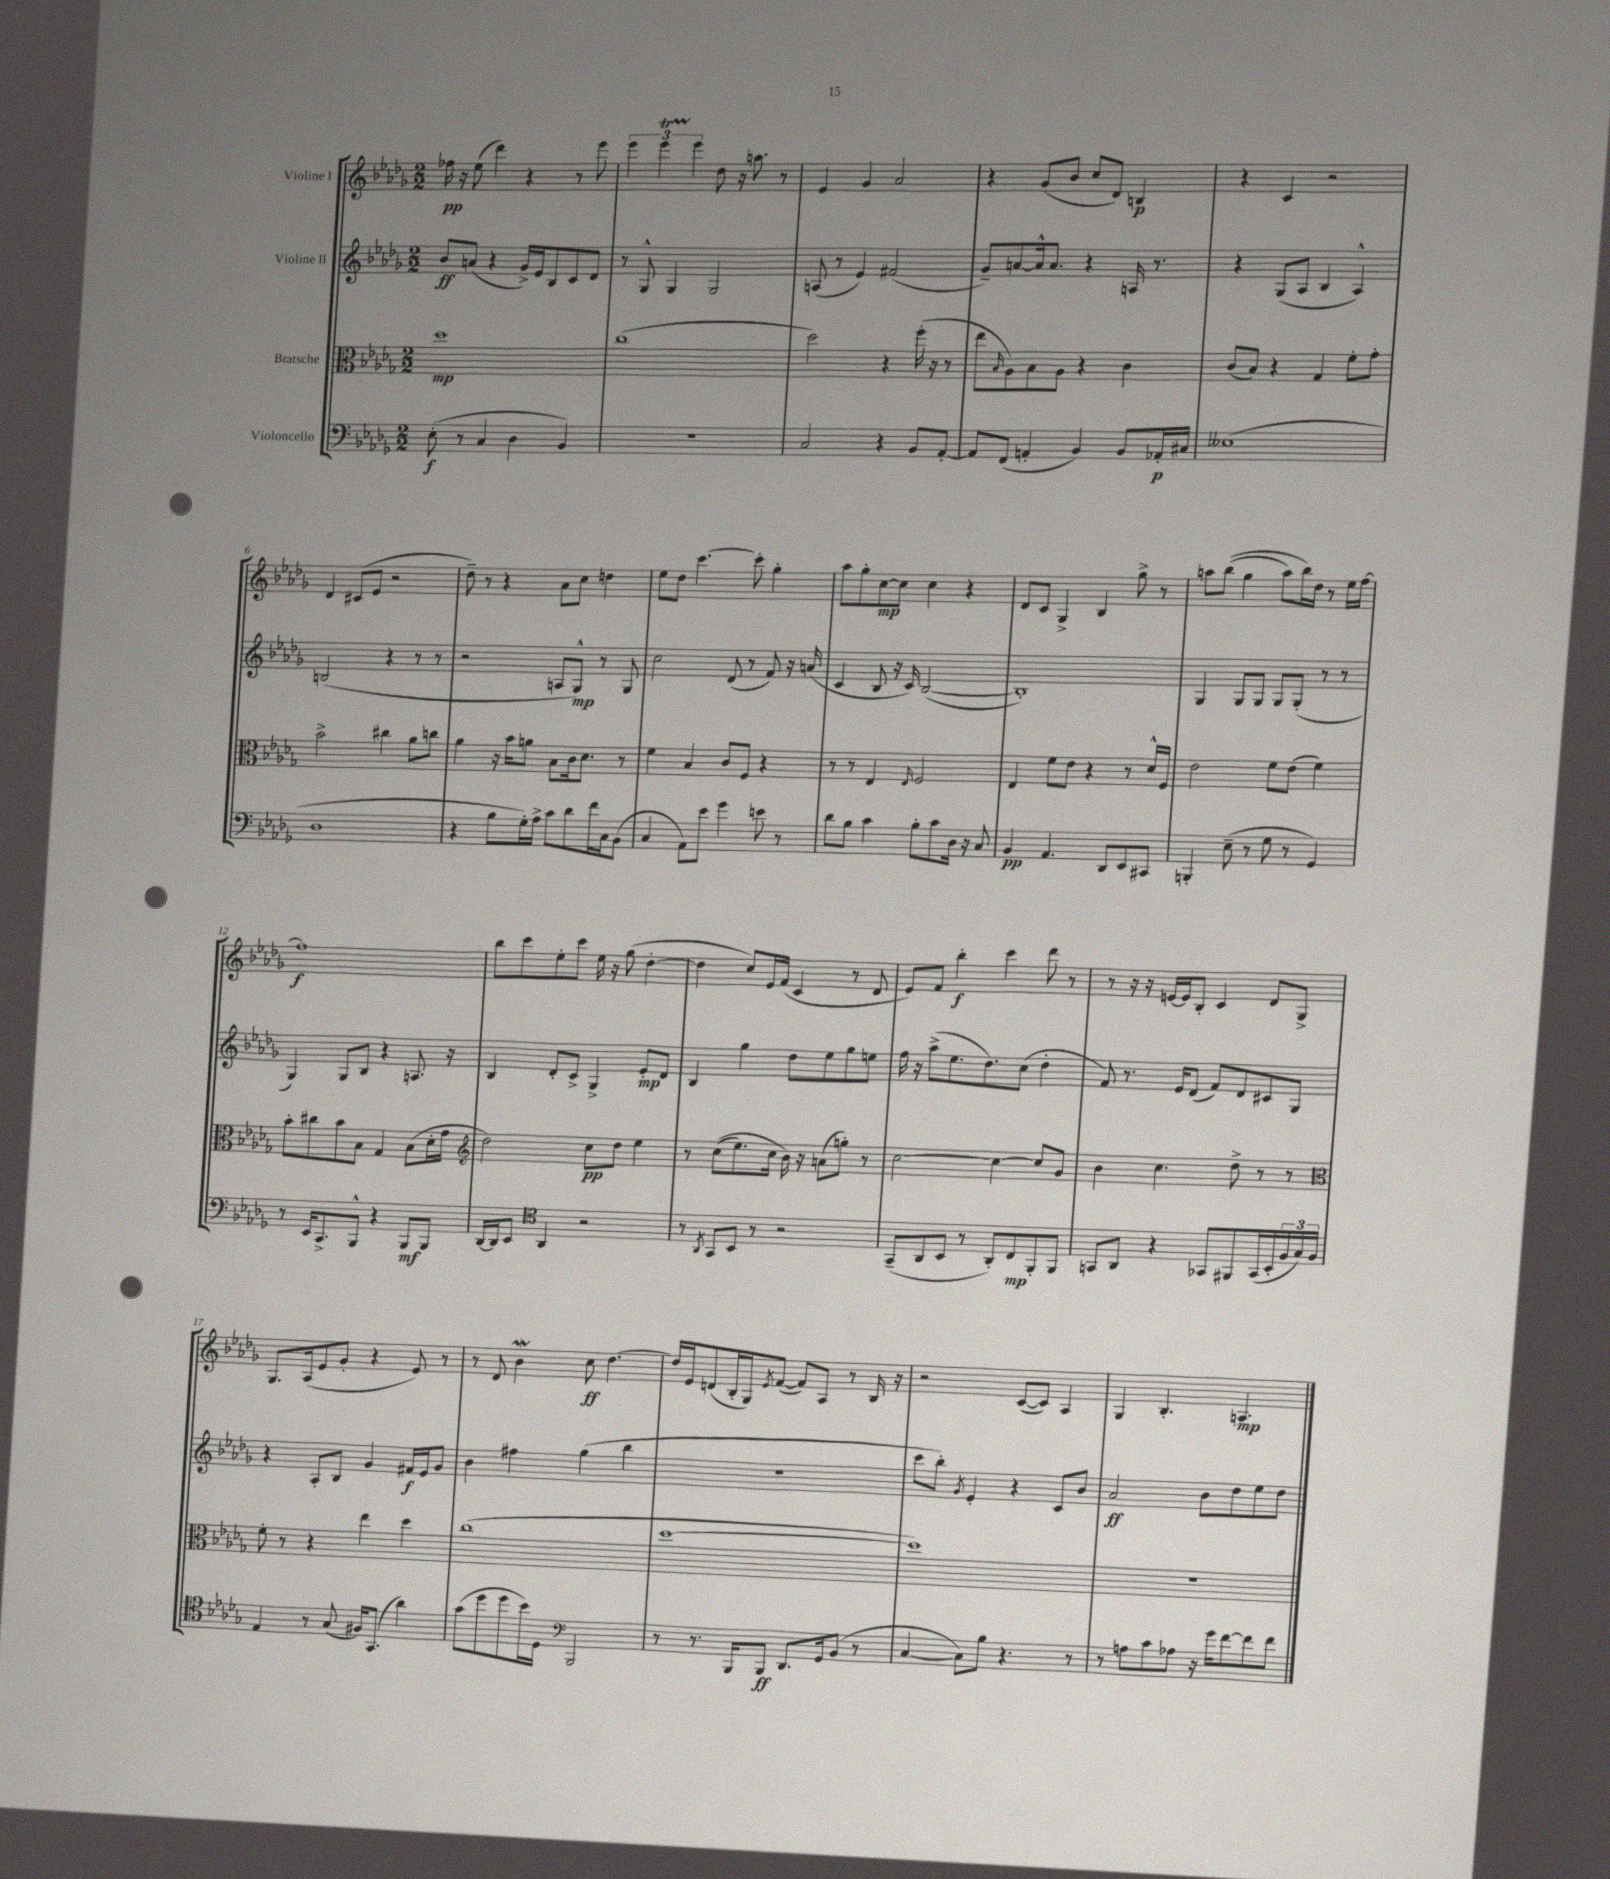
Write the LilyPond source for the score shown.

<<
\new StaffGroup <<
\new Staff = "s0" \with { instrumentName = "Violine I" } {
    \clef treble \key des \major \numericTimeSignature \time 2/2
    fes''16\pp r16 ees''8( des'''4) r4 r8 ees'''8 |
    \tuplet 3/2 { ees'''4 ees'''4\startTrillSpan ees'''4\stopTrillSpan } des''8 r16 a''8. r8 |
    ees'4 ges'4 aes'2 |
    r4 ges'8( bes'8 c''8 des'8) b4\p |
    r4 c'4 r2 |
    des'4 cis'8( ees'8 r2 |
    des''8--) r8 r4 aes'8 c''8 d''4 |
    ees''8 des''8 c'''4.~ c'''8-. ges''4-. |
    aes''8 ges''8-. c''8~\mp c''8 c''4 r4 |
    des'8 c'8 ges4-> bes4 ges''8-> r8 |
    a''8 bes''8(\( ges''4 a''8) bes''16\) des''16 r8 ees''16 f''16~ |
    f''1\f |
    bes''8 c'''8 ees''8-. c'''8 ees''16 r16 ges''8( des''4~-. |
    des''4 c''8) ees'16 f'16( c'4 r8 des'8 |
    ees'8) f'8 bes''4-.\f c'''4 des'''8 r8 |
    r8 r16 r16 e'16~ e'16 bes8-. c'4 des'8 ges8-> |
    ges8. aes16( ees'8 ges'8-. r4 ees'8) r8 |
    r8 des'8 bes'4\mordent c''8\ff des''4.~ |
    des''16 ees'16 d'8( bes16-. ges16) \acciaccatura { ees'8 } f'8~( f'8) aes8 r8 bes16 r16 |
    r2 c'8~( c'8) aes4 |
    ges4 bes4.-. a4.\mp \bar "|." |
}
\new Staff = "s1" \with { instrumentName = "Violine II" } {
    \clef treble \key des \major \numericTimeSignature \time 2/2
    bes'8\ff a'8( r4 ges'16->) ees'16 bes8 c'8 des'8 |
    r8 ges8-^ ges4 ges2 |
    a8( r8 ees'4) fis'2( |
    ges'8--) a'8~ a'16-^ a'8. r4 a16 r8. |
    r4 ges8( aes8 bes4 aes4-^) |
    b2( r4 r8 r8 |
    r2 a8 ges8-^\mp) r8 ges8 |
    c''2 des'8( r8 f'8) r16 a'16( |
    c'4 bes8 r16 c'16) bes2~( |
    bes1-.) |
    ges4 ges8 ges8 ges8 ges8-.( r8 r8 |
    ges4) ges8 bes8 r4 a8. r16 |
    bes4 des'8-. c'8-> ges4-> ees'8-.\mp des'8 |
    bes4 ges''4 des''8 ees''8 ges''8 e''8 |
    f''16 r16 aes''8->( ees''8. des''8.) c''8( des''4-. |
    f'8) r8. ees'16 des'8( f'8) des'8 cis'8 ges8 |
    r4 aes8-. bes8 ges'4 fis'16\f ees'16 ges'8 |
    bes'4 fis''4 ges''4( bes''4 |
    r1 |
    c'''8 bes''8-.) \acciaccatura { ges'8 } ees'4-. r4 c'8 bes'8 |
    aes'2\ff bes'8 des''8 ees''8 des''8 \bar "|." |
}
\new Staff = "s2" \with { instrumentName = "Bratsche" } {
    \clef alto \key des \major \numericTimeSignature \time 2/2
    des''1\mp |
    c''1( |
    des''2) r4 f''16-.( r16 r8 |
    ees''8 \grace { bes16 } aes8) bes8 aes8 r4 c'4 |
    c'8( bes8) r4 ges4 f'8-. ges'8-. |
    bes'2-> cis''4 aes'8 c''8 |
    aes'4 r16 bes'16 a'8 bes8 c'16 des'8. r8 |
    f'4 bes4 c'8 f8 r4 |
    r8 r8 ees4 \grace { ees16 } f2 |
    ees4 f'8 ees'8 r4 r8 des'16-^ f16 |
    ees'2 f'8 ees'8( f'4) |
    bes'8-. cis''8 bes'8 bes8 ges4 bes8( des'16-. ges'16 |
    \clef treble des''2) c''8\pp des''8 ees''4 |
    r8 c''8(\( ees''8.) c''16 bes'16\) r16 a'8( g''8-.) r8 |
    c''2~ c''4~ c''8 ges'8 |
    bes'4 c''4. des''8-> r8 r8 |
    \clef alto f'8-. r8 r4 ees''4 des''4 |
    c''1( |
    des''1~ |
    des''1) |
    R1 \bar "|." |
}
\new Staff = "s3" \with { instrumentName = "Violoncello" } {
    \clef bass \key des \major \numericTimeSignature \time 2/2
    ees8-.\f( r8 c4 des4 bes,4) |
    r1 |
    c2 r4 bes,8 aes,8~-. |
    aes,8 f,8( a,4-. bes,4) bes,8 aes,16-.\p cis16 |
    eeses1( |
    des1 |
    r4 bes8 ges16-.) aes16-> c'8 des'8 f'16 c16 bes,8( |
    c4 aes,8) ees'8 ges'4 e'8 r8 |
    des'8 bes8 c'4 bes8-. c'8 des16 r16 c8 |
    bes,4\pp aes,4. des,8 ees,8 cis,8 |
    b,,4-. ees8--( r8 ges8 r8 ges,4) |
    r8 ees,16 c,8.-> bes,,8-^ r4 bes,,8\mf bes,,8 |
    des,16~ des,16 ees,8 \clef tenor aes,4 r2 |
    r8 \acciaccatura { aes,8 } ges,8 bes,8 r8 r2 |
    ges,8--( aes,8 bes,8 r8 aes,8-.) c8\mp f,8-. f,8 |
    g,8 aes,8 r4 ges,8 fis,8 ges,16( bes,16-. \tuplet 3/2 { f16 ges16) f16 } |
    ees4 r8 ges8( fis16) ges,8.( aes'4) |
    ges'8( des''8 des''8 bes'16) des16 \clef bass bes,,2 |
    r8 r8. bes,,16 bes,,8\ff des,8. ges,16 bes,8( r8 |
    c4~ c8) bes8 r4. r8 |
    r8 a8 c'8 aes8 r16 ges'16 f'8~ f'8 f'8 \bar "|." |
}
>>
>>
